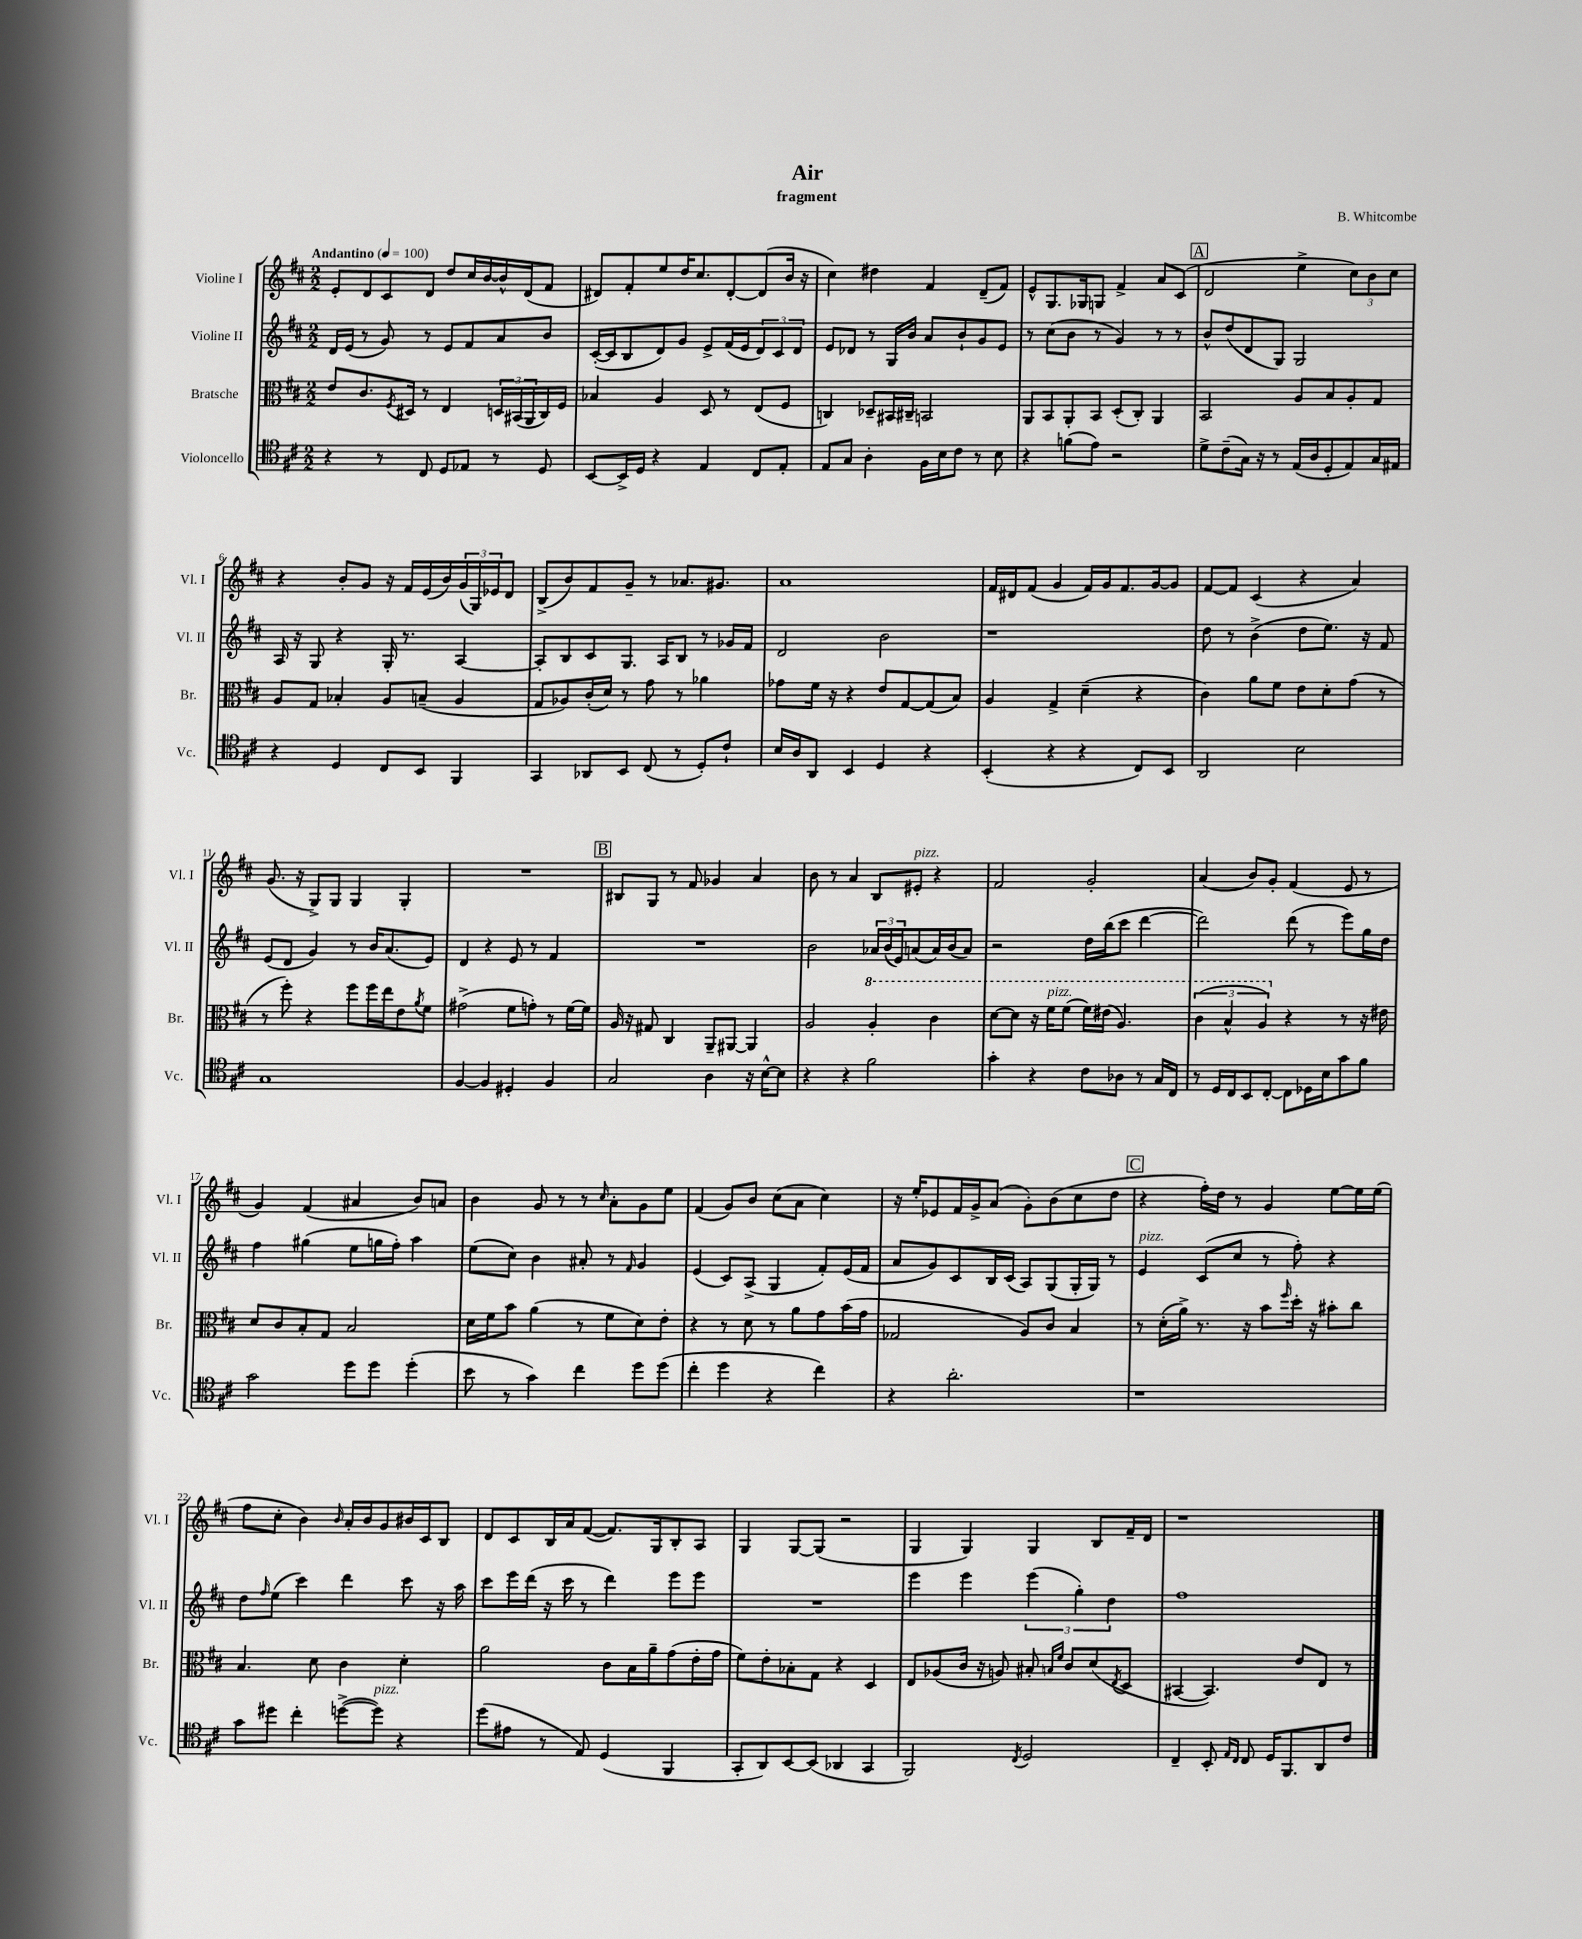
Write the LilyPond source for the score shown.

\header { title = "Air" composer = "B. Whitcombe" subtitle = "fragment" }
<<
\new StaffGroup <<
\new Staff = "s0" \with { instrumentName = "Violine I" shortInstrumentName = "Vl. I" } {
    \clef treble \key d \major \numericTimeSignature \time 2/2 \tempo "Andantino" 4 = 100
    e'8-. d'8 cis'8 d'8 d''8 cis''16 b'16~ b'16-^ d'16( fis'8 |
    dis'8) fis'8-. e''8 d''16 cis''8. dis'8~-. dis'8( b'16 r16 |
    cis''4) dis''4 fis'4 d'8--( fis'8) |
    e'8-^ g8. ges16 g8 fis'4-> a'8 cis'8( |
    \mark \markup { \box "A" } d'2 e''4-> \tuplet 3/2 { cis''8) b'8 cis''8 } |
    r4 b'8-. g'8 r16 fis'16 e'16( b'16) \tuplet 3/2 { g'16( g16) ees'16 } d'8 |
    b8->( b'8) fis'8 g'8-- r8 aes'8. gis'8. |
    a'1 |
    fis'16 dis'16 fis'8( g'4 fis'16) g'16 fis'8. g'16~ g'8 |
    fis'8~ fis'8 cis'4( r4 a'4) |
    g'8.( r16 g8->) g8 g4 g4-. |
    R1 |
    \mark \markup { \box "B" } bis8 g8 r8 fis'8 ges'4 a'4 |
    b'8 r8 a'4 b8 eis'8-.^\markup { \italic "pizz." } r4 |
    fis'2 g'2-. |
    a'4( b'8) g'8-. fis'4( e'8 r8 |
    g'4) fis'4( ais'4 b'8) a'8 |
    b'4 g'8 r8 r8 \grace { cis''16 } a'8-. g'8 e''8 |
    fis'4( g'8) b'8 cis''8( a'8 cis''4) |
    r16 e''16-. ees'8 fis'16 g'16-> a'8( g'8-.) b'8( cis''8 d''8 |
    \mark \markup { \box "C" } r4 fis''16-.) d''16 r8 g'4 e''8~ e''16 e''16( |
    fis''8 cis''8-. b'4) \grace { b'16 } a'16-. b'16 g'8 bis'16 cis'16 b8 |
    d'8 cis'8 b16 a'16 fis'8~( fis'8.) g16 b8-. a8 |
    g4 g8~ g8( r2 |
    g4 g4) g4 b8 fis'16-- d'16 |
    r1 \bar "|." |
}
\new Staff = "s1" \with { instrumentName = "Violine II" shortInstrumentName = "Vl. II" } {
    \clef treble \key d \major \numericTimeSignature \time 2/2
    d'16 e'16( r8 g'8) r8 e'8 fis'8 a'8 b'8 |
    cis'16~-.( cis'16 b8 d'8) g'8 e'8-> fis'16( e'16 \tuplet 3/2 { d'8) cis'8 d'8 } |
    e'8 des'8 r8 g16 b'16 a'8 b'8-! g'8 e'8 |
    r8 cis''8( b'8 r8 g'4) r8 r8 |
    \mark \markup { \box "A" } b'8-^ d''8( d'8 g8) g2 |
    a16 r16 g8 r4 g16-. r8. a4~ |
    a8-. b8 cis'8 g8. a16 b8 r8 ges'16 fis'16 |
    d'2 b'2 |
    r1 |
    d''8 r8 b'4->( d''8 e''8.) r16 fis'8 |
    e'8( d'8 g'4) r8 b'16 a'8.( e'8) |
    d'4 r4 e'8 r8 fis'4 |
    \mark \markup { \box "B" } R1 |
    b'2 \tuplet 3/2 { aes'16 b'16( e'16) } a'8( a'16) b'16( a'8) |
    r2 d''16 b''16( cis'''8 d'''4~ |
    d'''2) d'''8( r8 e'''8) g''16 d''16 |
    fis''4 gis''4( e''8 g''16 fis''16-.) a''4 |
    e''8( cis''8) b'4 ais'8-. r8 \grace { fis'16 } g'4 |
    e'4( cis'8) a8->( g4 fis'8-.) e'16( fis'16 |
    a'8 g'8) cis'8 b16 cis'16( a8) g8( g16-. g16) r8 |
    \mark \markup { \box "C" } e'4^\markup { \italic "pizz." } cis'8( cis''8 r8 fis''8-.) r4 |
    d''8 \grace { fis''16 } e''8( cis'''4) d'''4 cis'''8 r16 a''16 |
    cis'''8 e'''16 d'''16( r16 cis'''16 r8 d'''4) e'''8 e'''8 |
    R1 |
    e'''4 e'''4 \tuplet 3/2 { e'''4( g''4-.) d''4 } |
    fis''1 \bar "|." |
}
\new Staff = "s2" \with { instrumentName = "Bratsche" shortInstrumentName = "Br." } {
    \clef alto \key d \major \numericTimeSignature \time 2/2
    e'8 cis'8. \acciaccatura { fis8 } dis16 r8 e4 \tuplet 3/2 { d16 bis,16( a,16 } cis16) fis16 |
    bes4 a4 d8 r8 e8( fis8 |
    c4) des8-- bis,16 cis16-- b,2 |
    a,8 b,8 a,8-. b,8 d8-.( cis8-.) a,4 |
    \mark \markup { \box "A" } b,2 a8 b8 a8-. g8 |
    a8 g8 bes4-. a8 b8--( a4 |
    g8 aes8) cis'16-.( d'16) r8 g'8 r8 aes'4 |
    ges'8 fis'16 r16 r4 e'8 g8~ g8( b8) |
    a4 g4-> d'4--( r4 |
    cis'4) a'8 fis'8 e'8 d'8-. g'8( r8 |
    r8 fis''8-.) r4 fis''8 fis''16 e''16 e'8 \acciaccatura { a'8 } fis'8 |
    gis'2->( fis'8 g'8-.) r8 fis'16~ fis'16 |
    \mark \markup { \box "B" } a16 r16 gis8 cis4 a,8-- ais,8~ ais,4 |
    a2 \ottava #1 a'4-. cis''4 |
    d''8~ d''8 r16 fis''16^\markup { \italic "pizz." } fis''8( fis''16) eis''16( a'4.) |
    \tuplet 3/2 { cis''4( b'4-^ a'4) \ottava #0 } r4 r8 r16 eis'16 |
    d'8 cis'8 b8-. g8 b2 |
    d'16 fis'16 b'8 a'4( r8 fis'8 d'8) e'8-. |
    r4 r8 d'8 r8 a'8 g'8 b'16( g'16 |
    ges2 a8) cis'8 b4 |
    \mark \markup { \box "C" } r8 d'16-.( a'16->) r8. r16 b'8 \grace { fis''16 } d''16-. r16 bis'8-. cis''8 |
    b4. d'8 cis'4 d'4-. |
    a'2 cis'8 b16 a'16-- g'8( e'16-. g'16 |
    fis'8) e'8-. bes8-. g8 r4 d4 |
    e8 aes8( cis'16 r16 a8) bis8-. \grace { b16 fis'16 } cis'8 d'8( \acciaccatura { e8 } d8 |
    bis,4~ bis,4.) e'8 e8 r8 \bar "|." |
}
\new Staff = "s3" \with { instrumentName = "Violoncello" shortInstrumentName = "Vc." } {
    \clef tenor \key d \major \numericTimeSignature \time 2/2
    r4 r8 cis8 d8 ees8 r8 d8 |
    b,8~ b,16-> d16 r4 e4 cis8 e8-. |
    e8 g8 a4-. fis16 b16 cis'8 r8 b8 |
    r4 f'8( e'8) r2 |
    \mark \markup { \box "A" } d'8-> cis'8--( g16) r16 r8 e16( a16 d8-. e8) g16 eis16 |
    r4 d4 cis8 b,8 fis,4 |
    g,4 aes,8 b,8 cis8( r8 d8-.) cis'8-! |
    b16 a16 a,8 b,4 d4 r4 |
    b,4-.( r4 r4 cis8) b,8 |
    a,2 b2 |
    g1 |
    fis4~ fis4 dis4-. fis4 |
    \mark \markup { \box "B" } g2 a4 r16 b16~-^ b8 |
    r4 r4 fis'2 |
    g'4-. r4 cis'8 aes8 r8 g16 cis16 |
    r8 d16 cis16 b,8 cis8~-. cis8 des16 b16 g'8 fis'8 |
    g'2 d''8 d''8 d''4-.( |
    b'8 r8 g'4) cis''4 d''8 d''8( |
    cis''4-. d''4 r4 cis''4) |
    r4 a'2.-. |
    \mark \markup { \box "C" } r1 |
    g'8 dis''8 cis''4-. d''8~->( d''8^\markup { \italic "pizz." }) r4 |
    d''8( eis'8 r8 e8) d4( fis,4 |
    g,8-. a,8) b,8~ b,8( aes,4 g,4 |
    fis,2) \acciaccatura { cis8 } d2 |
    cis4-- b,8-. \grace { e16 cis16 } cis8 d16 fis,8. a,8 cis'8 \bar "|." |
}
>>
>>
